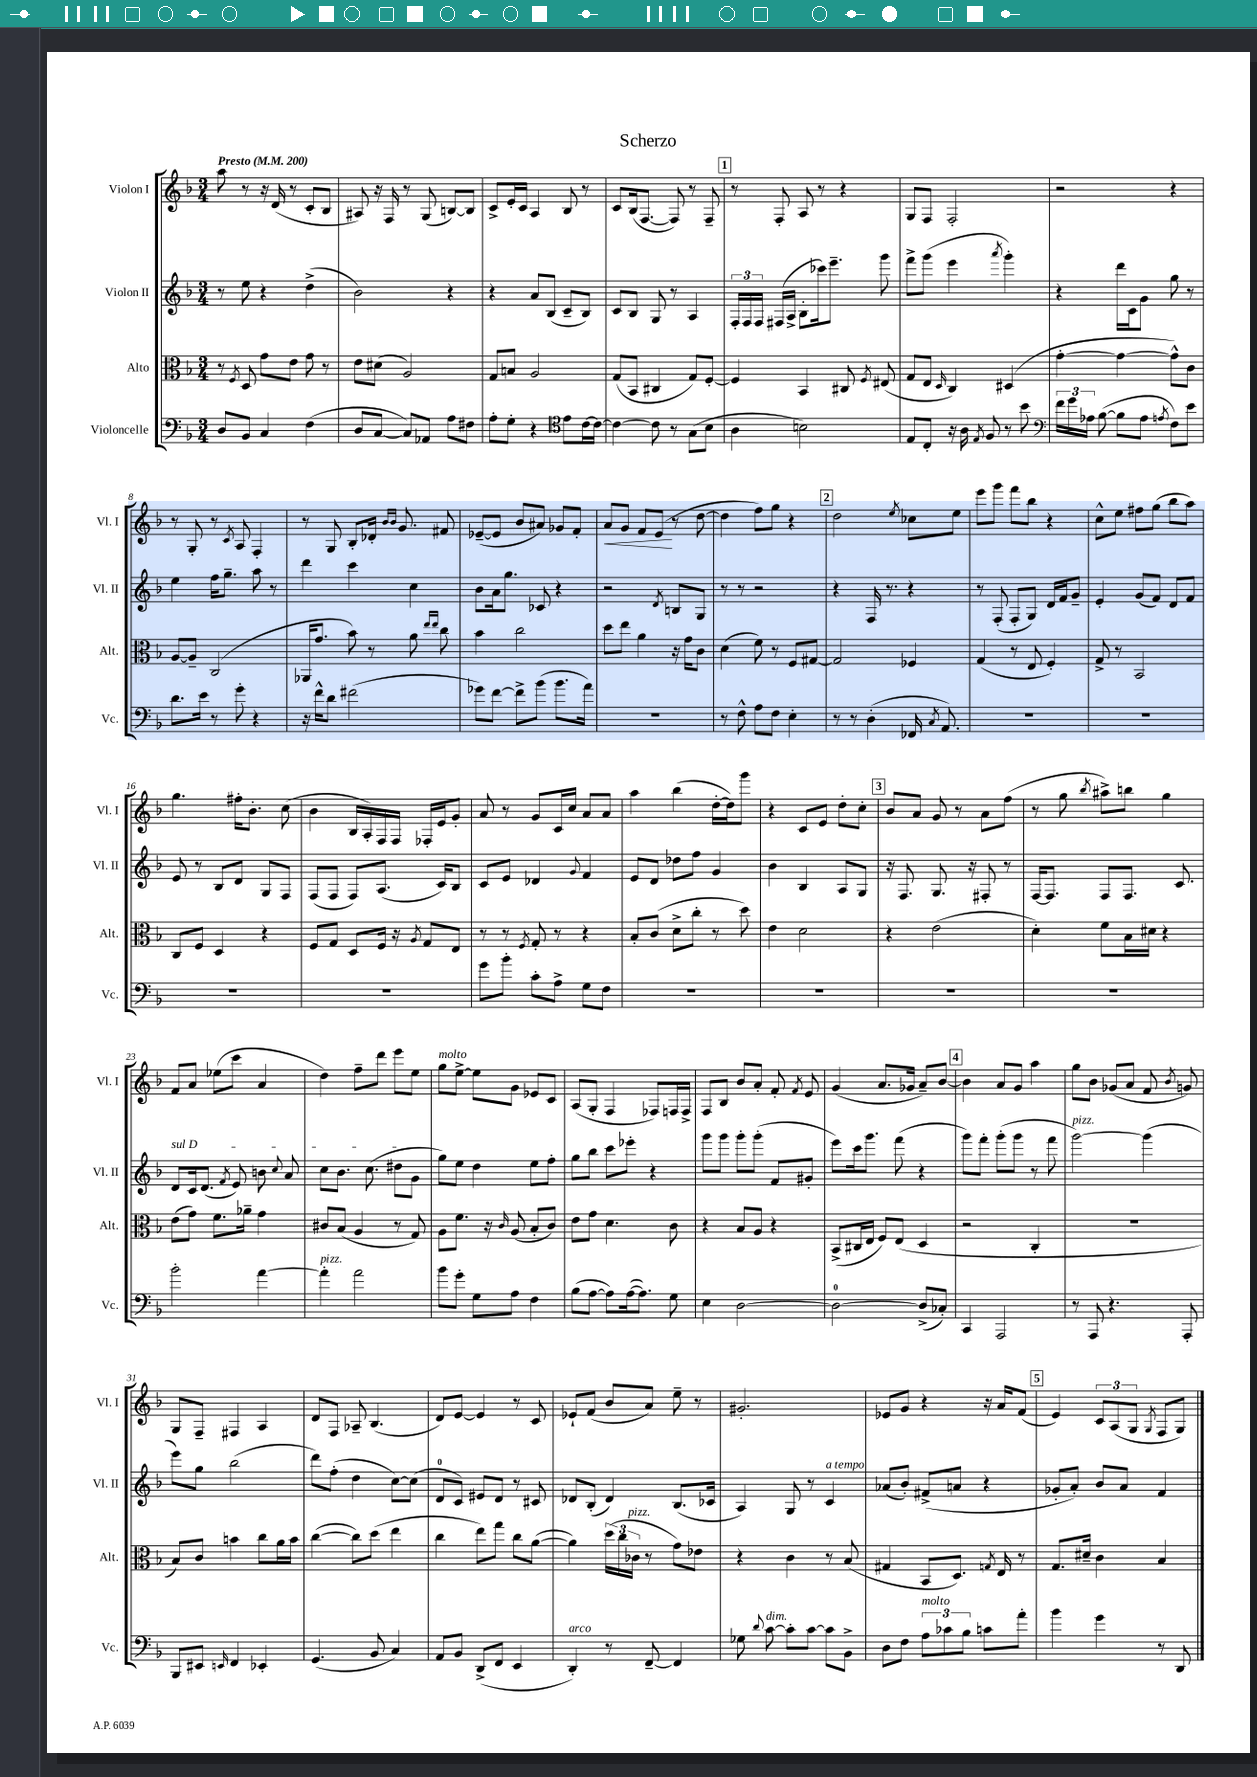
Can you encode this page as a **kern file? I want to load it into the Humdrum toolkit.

**kern	**kern	**kern	**kern	**dynam
*part4	*part3	*part2	*part1	*part1
*staff4	*staff3	*staff2	*staff1	*staff1
*I"Violoncelle	*I"Alto	*I"Violon II	*I"Violon I	*
*I'Vc.	*I'Alt.	*I'Vl. II	*I'Vl. I	*
*clefF4	*clefC3	*clefG2	*clefG2	*
*k[b-]	*k[b-]	*k[b-]	*k[b-]	*
*M3/4	*M3/4	*M3/4	*M3/4	*
*MM200	*MM200	*MM200	*MM200	*
=1	=1	=1	=1	=1
!	!	!	!LO:TX:a:B:t=Presto	!
8D/L	8r	8r	8aa\	.
.	8qF/	.	.	.
8BB-/J	8D/	8ee\	8r	.
4C/	8g\L	4r	16r	.
.	.	.	(16d/	.
.	8e\J	.	8r	.
(4F\	8g\	(4dd^\	8c'/L	.
.	8r	.	8B-/J	.
=2	=2	=2	=2	=2
8D/L	8e\L	2b-\)	8A#X/)	.
[8C/J	(8d#X\J	.	16r	.
.	.	.	16F/	.
8C/L])	2A/)	.	8r	.
8AA-X/J	.	.	(8G/	.
8A\L	.	4r	[8Bn/L)	.
8F#X\J	.	.	8B/J]	.
=3	=3	=3	=3	=3
8A'\L	8G/L	4r	8c^/L	.
8G'\J	8Bn/J	.	16e'/L	.
.	.	.	16c/JJ	.
4r	2A/	8a/L	4A/	.
.	.	(8B-/J	.	.
*clefC4	*	*	*	*
8e\L	.	8c~/L	8B-/	.
[16c\L	.	8B-/J)	8r	.
16c\JJ_	.	.	.	.
=4	=4	=4	=4	=4
4c\_	(8G/L	8c/L	8c/L	.
.	8BB-/J	8B-/J	(16B-/k	.
.	.	.	[8.F/J	.
8c\]	4C#X/	8G/	.	.
8r	.	8r	8F/])	.
(8G\L	8G/L)	4A/	8r	.
8B-\J	[8F'/J	.	8F~/	.
!!LO:REH:place=s1:t=1
=5	=5	=5	=5	=5
4A\	4F/]	24F'/LL	8r	.
.	.	24F/	.	.
.	.	24F/JJ	.	.
.	.	(16F#X/LL	8F'/	.
.	.	16A^/JJ	.	.
2Bn\)	4BB-/	8B-'\L	8A/	.
.	.	16ccc-X\k)	8r	.
.	.	8.eee~\J	.	.
.	8C#X/	.	4r	.
.	8qF/	.	.	.
.	(8E#X/	8ggg\	.	.
=6	=6	=6	=6	=6
8E/L	8G/L	8fff^\L	8G/L	.
8C'/J	8E/J	(8ggg\J	8F/J	.
.	16qqD/	.	.	.
16r	4C/)	4eee\	2F'/	.
16A\	.	.	.	.
8qE/	.	.	.	.
8F/	.	.	.	.
.	.	8qaaa/	.	.
8r	(4D#X/	4ggg'\)	.	.
8b-\	.	.	.	.
=7	=7	=7	=7	=7
*clefF4	*	*	*	*
24f\LL	[4g'\	4r	2r	.
24g\	.	.	.	.
24A-X\JJ	.	.	.	.
([8B-\	.	.	.	.
8B-\L]	4g\_	16ddd\LL	.	.
.	.	16c\J	.	.
8A-\J	.	8g\J	.	.
8qAn/	.	.	.	.
8F\L)	8g^^\L])	8gg\	4r	.
8e\J	8c\J	8r	.	.
!!LO:LB:g=z
=8	=8	=8	=8	=8
8.d\L	[8A/L	4ee\	8r	.
.	8A~/J]	.	8G'/	.
16e\Jk	.	.	.	.
8r	(2C/	16ff\KL	8r	.
.	.	8.gg~\J	.	.
.	.	.	8qc/	.
8g'\	.	.	8A/	.
4r	.	8aa\	4F'/	.
.	.	8r	.	.
=9	=9	=9	=9	=9
16r	16AA-X/KL	4ddd\	8r	.
16f^^\KL	8.g/J	.	.	.
8d\J	.	.	8G/	.
(2f#X\	8b-\)	4ccc\	8B-'/L	.
.	8r	.	16d-X'/Jk	.
.	.	.	16qqb-/LL	.
.	.	.	16qqb-/JJ	.
.	.	.	8.g/	.
.	8a\	4cc\	.	.
.	16qqee/LL	.	.	.
.	16qqee/JJ	.	.	.
.	8cc\	.	8f#X/	.
=10	=10	=10	=10	=10
8g-X\L)	4b-\	8b-\L	([8e-X~/L	.
[8f\J	.	16a\k	8e-/J]	.
.	.	8.gg\J	.	.
8f^\L]	2cc\	.	8b-/L	.
(8b-\J	.	8c-X/	8a#X/J)	.
8.b-\L	.	4r	8g-X/L	.
.	.	.	8f'/J	.
16a\Jk)	.	.	.	.
=11	=11	=11	=11	=11
!	!	!	!	!LO:HP:b
2.r	8dd\L	2r	8a/L	<
.	8ee\J	.	8g/J	.
.	4a\	.	8f/L	.
.	.	.	(8e/J	.
.	.	8qd/	.	.
.	16r	8Bn/L	8r	[
.	16g\KL	.	.	.
.	8c\J	8G/J	[8dd\	.
=12	=12	=12	=12	=12
8r	(4d\	8r	4dd\]	.
8F^^\	.	8r	.	.
8A\L	8f\)	2r	8ff\L)	.
8F\J	8r	.	8gg\J	.
4E'\	8F/L	.	4r	.
.	[8G#X/J	.	.	.
!!LO:REH:place=s1:t=2
=13	=13	=13	=13	=13
8r	2G#/]	4r	2dd\	.
8r	.	.	.	.
(4D'\	.	16F/	.	.
.	.	8.r	.	.
.	.	.	8qee/	.
16FF-X/	4F-X/	4r	8cc-X\L	.
8qC/	.	.	.	.
8.AA/)	.	.	.	.
.	.	.	8ee\J	.
=14	=14	=14	=14	=14
2.r	(4G/	8r	8eee\L	.
.	.	(8F'/	8ggg\J	.
.	8r	8F'/L	8fff\L	.
.	8E/	8G/J)	8bb-\J	.
.	4F'/)	16d/LL	4r	.
.	.	16f/J	.	.
.	.	8g~/J	.	.
=15	=15	=15	=15	=15
2.r	8G^/	4e'/	8cc^^\L	.
.	8r	.	8ee\J	.
.	2BB-/	(8g/L	8ff#X\L	.
.	.	8f/J)	(8gg\J	.
.	.	8d/L	8bb-\L	.
.	.	8f/J	8aa\J)	.
!!LO:LB:g=z
=16	=16	=16	=16	=16
2.r	8C/L	8e/	4.gg\	.
.	8F/J	8r	.	.
.	4D/	8B-/L	.	.
.	.	8d/J	16ff#X'\KL	.
.	.	.	8.b-'\J	.
.	4r	8G/L	.	.
.	.	8F/J	(8cc\	.
=17	=17	=17	=17	=17
2.r	8F/L	(8F/L	4b-\	.
.	8G/J	8F/J	.	.
.	8D/L	8F/L)	16B-/LL	.
.	.	.	16A'/)	.
.	16F/Jk	(8.A/J	16F/	.
.	16r	.	16F/JJ	.
.	8qA/	.	.	.
.	8G/L	.	16F-X'/LL	.
.	.	16c/KL)	16e/J	.
.	8E/J	8B-/J	8g'/J	.
=18	=18	=18	=18	=18
8g\L	8r	8c/L	8a/	.
8b-'\J	8r	8e/J	8r	.
.	8qF/	.	.	.
8c'\L	8G'/	4d-X/	8g/L	.
8A^\J	8r	.	16c/L	.
.	.	.	16cc/JJ	.
.	.	8qqg/	.	.
8G\L	4r	4f/	8a/L	.
8F\J	.	.	8a/J	.
=19	=19	=19	=19	=19
2.r	8B-'/L	8e/L	4aa\	.
.	(8c/J	8d/J	.	.
.	8d^\L	8dd-X\L	(4bb-\	.
.	8cc'\J	8ff\J	.	.
.	8r	4g/	[16dd'\LL	.
.	.	.	16dd\J])	.
.	8dd\)	.	8ggg\J	.
=20	=20	=20	=20	=20
2.r	4e\	4b-\	4r	.
.	2d\	4B-/	8c/L	.
.	.	.	8e/J	.
.	.	8A/L	8dd'\L	.
.	.	8G/J	8cc'\J	.
!!LO:REH:place=s1:t=3
=21	=21	=21	=21	=21
2.r	4r	16r	8b-/L	.
.	.	8.F/	.	.
.	.	.	8a/J	.
.	(2e\	8.G/	8g/	.
.	.	.	8r	.
.	.	16r	.	.
.	.	8F#X'/	8a\L	.
.	.	8r	(8ff\J	.
=22	=22	=22	=22	=22
2.r	4d'\)	[16F/KL	8r	.
.	.	8.F/J]	.	.
.	.	.	8gg\	.
.	.	.	8qbb-/	.
.	8f\L	8F/L	8aa#X^\L)	.
.	16B-\L	8.F/J	8bbn\J	.
.	16d#X\JJ	.	.	.
.	4r	.	4gg\	.
.	.	8.c/	.	.
!!LO:LB:g=z
=23	=23	=23	=23	=23
!	!	!LO:TX:a:i:t=sul D	!	!
2b-'\	(8e\L	8d/L	8f/L	.
.	8g\J)	16c/k	8a/J	.
.	.	(8.d/J	.	.
.	8.f\L	.	(8ee-X\L	.
.	.	8qf/	.	.
.	.	8e/)	8ccc\J	.
.	16a-X~\Jk	.	.	.
[4a\	4g\	8bn\	4a/	.
.	.	8qqcc/	.	.
.	.	8a/	.	.
=24	=24	=24	=24	=24
!LO:TX:a:i:t=pizz.	!	!	!	!
4a'\]	8c#X/L	8cc\L	4dd\)	.
.	(8B-/J	8.b-\J	.	.
2a\	4A/	.	8ff~\L	.
.	.	(8.cc\	.	.
.	.	.	8ddd\J	.
.	8r	8dd#X\L	8eee\L	.
.	8G/)	8g\J	8ee\J	.
=25	=25	=25	=25	=25
!	!	!	!LO:TX:a:i:t=molto	!
8b-\L	8A\L	8gg\L)	8gg\L	.
8g'\J	8.f\J	8ee\J	[8ee^\J	.
8G\L	.	4dd\	8ee\L]	.
.	16r	.	.	.
.	16qqc/	.	.	.
8A\J	(8A/	.	8g\J	.
4F\	8B-'/L	8ee\L	8e-X/L	.
.	8c/J)	8ff'\J	8c/J	.
=26	=26	=26	=26	=26
(8B-\L	8e\L	8gg\L	(8A/L	.
[8A\J	8g\J	8bb-\J	8G'/J	.
8A\L])	4.d\	8ccc\L	4F/	.
([16A\k	.	8eee-X'\J	.	.
8.A\J])	.	.	.	.
.	.	4r	8F-X/L)	.
8G\	8c\	.	16Fn/L	.
.	.	.	16F^/JJ	.
=27	=27	=27	=27	=27
4E\	4r	8ggg\L	8F/L	.
.	.	8ggg\J	8B-/J	.
[2D\	8B-/L	8ggg'\L	8b-/L	.
.	8A/J	(8ggg'\J	8a'/J	.
.	4r	8f/L	8f'/	.
.	.	.	8qf/	.
.	.	8g#X'/J	8e/	.
=28	=28	=28	=28	=28
2D\_	(8BB-^/L	8eee\L)	(4g/	.
.	16C#X/L	16ccc\k	.	.
.	16E/JJ	8.ggg\J	.	.
.	8F/L)	.	8.a/L	.
.	(8E/J	(8fff\	.	.
.	.	.	16g-X/Jk	.
(8D^/L]	4D/	4r	8a~/L)	.
8C-X'/J)	.	.	[8b-/J	.
!!LO:REH:place=s1:t=4
=29	=29	=29	=29	=29
4CC/	2r	8ggg\L)	4b-\]	.
.	.	8fff'\J	.	.
2AAA/	.	(8ggg'\L	8a/L	.
.	.	8ggg\J	8g/J	.
.	4C'/	8r	4aa\	.
.	.	8fff\	.	.
=30	=30	=30	=30	=30
!	!	!LO:TX:a:i:t=pizz.	!	!
8r	2.r	[2ggg\)	8gg\L	.
8AAA/	.	.	8b-\J	.
4.r	.	.	(8g-X/L	.
.	.	.	8a/J	.
.	.	(4ggg\]	8f/	.
.	.	.	8qb-/	.
8AAA'/	.	.	8gn/)	.
!!LO:LB:g=z
=31	=31	=31	=31	=31
8BBB-/L	8B-/L)	8eee\L)	8G/L	.
8EE#X/J	8c/J	8gg\J	8F~/J	.
16qqEEn/	.	.	.	.
4FF/	4bn\	(2bb-\	4F#X/	.
4EE-X'/	8cc\L	.	4A/	.
.	16a\L	.	.	.
.	16b\JJ	.	.	.
=32	=32	=32	=32	=32
(4.GG/	([4cc\	8ddd\L)	8d/L	.
.	.	(8ff'\J	8F/J	.
.	8cc\L])	4dd\	8A-X~/	.
8BB-/	(8dd\J	.	(4.B-/	.
4C/)	4ee\	[8cc\L)	.	.
.	.	(8cc\J]	.	.
=33	=33	=33	=33	=33
8AA/L	4cc\	8d/L	8d/L)	.
8BB-/J	.	8c/J)	[8e/J	.
(8DD^/L	8ee\L)	8e#X/L	4e/]	.
8FF/J	8gg\J	8d/J	.	.
4EE/	8cc\L	8r	8r	.
.	([8a\J	8c#X/	8c/	.
=34	=34	=34	=34	=34
!LO:TX:a:i:t=arco	!	!	!	!
4DD'/)	4a\])	8d-X/L	8e-X`/L	.
.	.	(8B-'/J	(8f/J	.
8r	(24dd\LL	4d-/)	8b-/L	.
.	24cc\	.	.	.
!	!LO:TX:a:i:t=pizz.	!	!	!
.	24c-X\JJ	.	.	.
[8FF~/	8r	.	8a/J)	.
4FF/]	8g\L)	(8.B-/L	8ee~\	.
.	8e-X\J	.	8r	.
.	.	16c-X/Jk	.	.
=35	=35	=35	=35	=35
8G-X\	4r	4A/)	2.g#X'/	.
8qqd/	.	.	.	.
!LO:TX:a:i:t=dim.	!	!	!	!
[8c\	.	.	.	.
8c'\L]	4c\	8G/	.	.
[8c\J	.	8r	.	.
!	!	!LO:TX:a:i:t=a tempo	!	!
8c\L]	8r	4c/	.	.
8BB-^\J	(8B-/	.	.	.
=36	=36	=36	=36	=36
8D\L	4G#X/	(8a-X/L	8e-X/L	.
8F\J	.	8b-'/J)	8g/J	.
!LO:TX:a:i:t=molto	!	!	!	!
12A\L	8BB-/L	(8f#X^/L	4r	.
12c-X\	.	.	.	.
.	8.D/J)	8an/J	.	.
12B-\J	.	.	.	.
8cn\L	.	4r	16r	.
.	8qGn/	.	.	.
.	16E/	.	16a/KL	.
8a'\J	8r	.	(8f/J	.
!!LO:REH:place=s1:t=5
=37	=37	=37	=37	=37
4b-\	8.G/L	8g-X'/L	4e/)	.
.	.	8a'/J)	.	.
.	16d#X~/Jk	.	.	.
4g\	4c\	8b-/L	12c/L	.
.	.	.	(12A/	.
.	.	8a/J	.	.
.	.	.	12G/J	.
.	.	.	8qG/	.
8r	4B-/	4f/	8F/L	.
8DD/	.	.	8G/J)	.
==	==	==	==	==
*-	*-	*-	*-	*-
